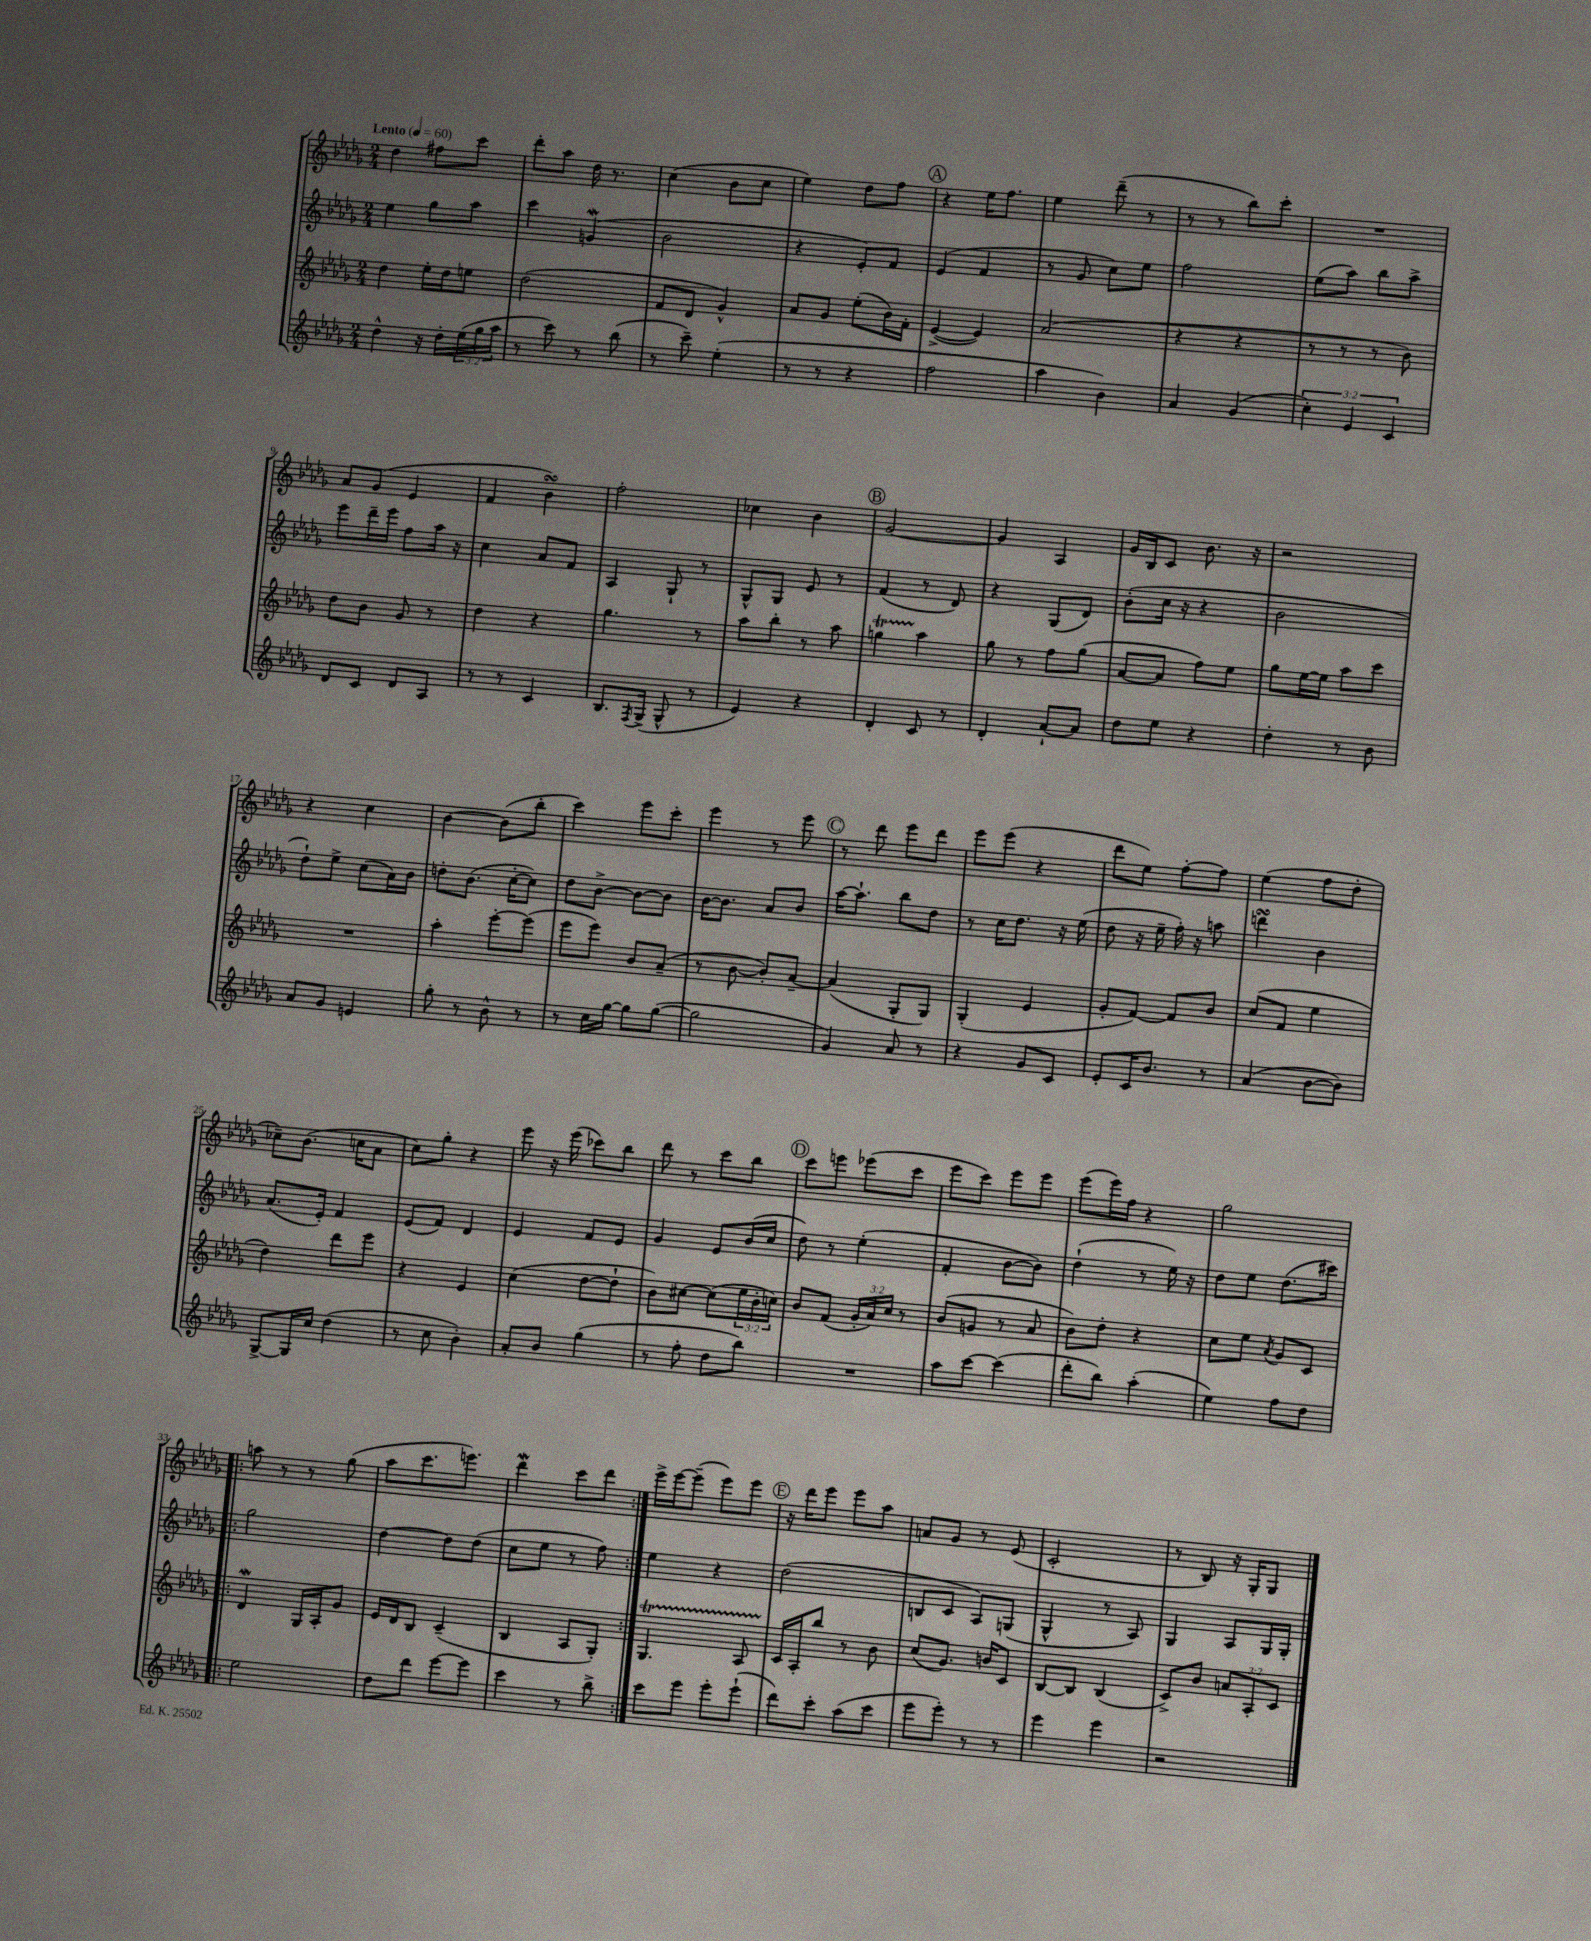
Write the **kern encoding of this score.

**kern	**kern	**kern	**kern
*part4	*part3	*part2	*part1
*staff4	*staff3	*staff2	*staff1
*clefG2	*clefG2	*clefG2	*clefG2
*k[b-e-a-d-g-]	*k[b-e-a-d-g-]	*k[b-e-a-d-g-]	*k[b-e-a-d-g-]
*M2/4	*M2/4	*M2/4	*M2/4
*MM60	*MM60	*MM60	*MM60
=1	=1	=1	=1
!	!	!	!LO:TX:a:B:t=Lento
4dd-^^\	4dd-\	4ee-\	4dd-\
16r	16ee-'\LL	8gg-\L	8ff#X\L
16dd-'\LL	16dd-\J	.	.
(24ee-\	8een\J	8aa-\J	8ccc\J
24gg-\	.	.	.
24aa-\JJ	.	.	.
=2	=2	=2	=2
8r	(2dd-\	4ccc\	8ddd-'\L
8ccc\)	.	.	8aa-\J
8r	.	(4gnW/	16dd-\
.	.	.	8.r
(8bb-\	.	.	.
=3	=3	=3	=3
8r	8f/L	2b-\	(4cc\
8ccc~\)	8d-/J	.	.
(4ee-'\	4g-^^/)	.	8b-\L
.	.	.	8cc\J
=4	=4	=4	=4
8r	8a-/L	4r	4ee-\)
8r	8g-/J	.	.
4r	(8ee-'\L	8e-'/L)	8dd-\L
.	16b-\L)	8f/J	8ff\J
.	16f'\JJ	.	.
!!LO:REH:place=s1:t=A
=5	=5	=5	=5
2ff\	([4e-^/	(4e-/	4r
.	4e-/])	4f/	16ee-\KL
.	.	.	8.ff\J
=6	=6	=6	=6
4aa-\	(2a-/	8r	4ee-\
.	.	8g-/	.
4b-\)	.	8cc\L)	(8ddd-~\
.	.	8ee-\J	8r
=7	=7	=7	=7
4a-/	4r	2ff\	8r
.	.	.	8r
(4g-/	4r	.	8bb-\L)
.	.	.	8ccc'\J
=8	=8	=8	=8
6cc'\)	8r	(8ee-\L	2r
.	8r	8aa-\J)	.
6e-/	.	.	.
.	8r	8bb-\L	.
6c/	.	.	.
.	8b-\)	8aa-^\J	.
!!LO:LB:g=z
=9	=9	=9	=9
8d-/L	8dd-\L	8eee-\L	8a-/L
8c/J	8b-\J	16ddd-~\L	(8g-/J
.	.	16eee-\JJ	.
8d-/L	8g-/	8ff\L	4e-/
8A-/J	8r	16aa-\Jk	.
.	.	16r	.
=10	=10	=10	=10
8r	4dd-\	4cc\	4f/
8r	.	.	.
4c/	4r	8a-/L	4b-sSSS\)
.	.	8f/J	.
=11	=11	=11	=11
8.B-/L	4.gg-\	4A-/	2ff'\
8qF/	.	.	.
(16G-^/Jk	.	.	.
8G-^^/	.	8G-`/	.
8r	8r	8r	.
=12	=12	=12	=12
4e-/)	8aa-\L	8G-^^/L	4cc-X\
.	8bb-'\J	8G-/J	.
4r	8r	8e-/	4b-\
.	8aa-\	8r	.
!!LO:REH:place=s1:t=B
=13	=13	=13	=13
4d-'/	4ggnt\	(4f/	[2g-/
8c/	4aa-\	8r	.
8r	.	8d-/)	.
=14	=14	=14	=14
4d-'/	8gg-\	4r	4g-/]
.	8r	.	.
[8a-`/L	8ff\L	(8G-/L	4A-/
8a-/J]	(8gg-\J	8d-/J)	.
=15	=15	=15	=15
8dd-\L	[8a-/L	(8b-'\L	16g-/LL
.	.	.	16B-/J
8ee-\J	8a-/J]	16cc\Jk	8c/J
.	.	16r	.
4r	8ff\L)	4r	8.b-\
.	8ee-\J	.	.
.	.	.	16r
=16	=16	=16	=16
4dd-'\	8gg-\L	2b-\	2r
.	[16ee-\L	.	.
.	16ee-\JJ]	.	.
8r	8aa-\L	.	.
8b-\	8ccc\J	.	.
!!LO:LB:g=z
=17	=17	=17	=17
8a-/L	2r	8dd-`\L)	4r
8g-/J	.	8ee-^\J	.
4en/	.	(8cc\L	4cc\
.	.	16a-\L)	.
.	.	16b-\JJ	.
=18	=18	=18	=18
8gg-'\	4aa-'\	8ddn'\L	[4b-\
8r	.	(8.b-\J	.
8b-^^\	[8eee-'\L	.	(8b-\L]
.	.	[16cc'\KL	.
8r	(8eee-\J]	8cc\J])	8bb-'\J
=19	=19	=19	=19
8r	8eee-\L	8dd-\L	4ccc\)
16cc\LL	8eee-\J)	[8b-^\J	.
[16gg-\JJ	.	.	.
8gg-\L]	8b-/L	8b-\L_	8eee-\L
([8gg-\J	(8a-~/J	8b-\J]	8ccc'\J
=20	=20	=20	=20
2gg-\]	8r	[16b-\KL	4eee-\
.	.	8.b-\J]	.
.	[8b-\	.	.
.	8b-'/L])	8a-/L	8r
.	[8a-~/J	8b-/J	8eee-\
!!LO:REH:place=s1:t=C
=21	=21	=21	=21
4g-/)	(4a-/]	[16aa-\KL	8r
.	.	8.aa-`\J]	.
.	.	.	8ddd-\
8a-/	8G-'/L	8bb-\L	8eee-\L
8r	8G-/J)	8dd-\J	8ddd-\J
=22	=22	=22	=22
4r	(4G-'/	8r	8eee-\L
.	.	16cc\KL	(8eee-\J
.	.	8.dd-\J	.
8g-/L	4e-/	.	4r
8c/J	.	16r	.
.	.	(16ee-\	.
=23	=23	=23	=23
8e-'/L	8g-'/L	8dd-\	8ddd-\L
16c/K	[8f/J)	16r	8ee-\J)
8.b-/J	.	16ee-~\	.
.	8f/L]	16ff'\)	[8ff'\L
.	.	16r	.
8r	8b-/J	8aan\	8ff\J]
=24	=24	=24	=24
(4a-/	(8cc/L	4dddnsSsS\	(4ee-\
.	8f/J	.	.
[8b-\L	4ee-\	4b-\	8ff\L
8b-\J])	.	.	8dd-'\J
!!LO:LB:g=z
=25	=25	=25	=25
[8G-^/L	4dd-\)	(8.a-/L	8cc-X~\L)
16G-/L]	.	.	(8.b-\J
16cc/JJ	.	16e-'/Jk)	.
(4dd-\	8ddd-\L	4f/	.
.	.	.	16ccn\KL
.	8eee-\J	.	8a-\J
=26	=26	=26	=26
8r	4r	(8e-/L	8cc\L)
8cc\	.	8f/J)	8gg-'\J
4b-'\)	4e-/	4d-/	4r
=27	=27	=27	=27
8a-'/L	(4cc\	4e-/	8eee-\
8b-/J	.	.	16r
.	.	.	(16eee-\
(4gg-\	[8dd-\L	8f/L	8ccc-X\L)
.	8dd-`\J]	8e-/J	8bb-\J
=28	=28	=28	=28
8r	8b-\L)	4g-/	8ddd-\
8ff'\	[8cc#X\J	.	8r
8dd-\L	(8cc#\L]	8e-/L	8ccc\L
8bb-\J)	24ee-\L	(16b-/L	8bb-\J
.	24b-'\	.	.
.	.	16cc/JJ	.
.	24ccn\JJ)	.	.
!!LO:REH:place=s1:t=D
=29	=29	=29	=29
2r	8b-/L	8dd-\)	8ccc\L
.	(8f/J	8r	8eeen\J
.	24g-'/LL	(4ee-'\	(8eee-X\L
.	24a-/)	.	.
.	24cc/JJ	.	.
.	8r	.	8ccc\J
=30	=30	=30	=30
8aa-\L	(8b-/L	4f'/	8eee-\L
[8ccc\J	8gn/J	.	8ccc\J)
(4ccc\]	8r	[8b-\L	8eee-\L
.	8a-/	8b-\J])	8eee-\J
=31	=31	=31	=31
8ddd-'\L	8b-\L)	(4dd-`\	(8eee-\L
8bb-\J)	8dd-'\J	.	16eee-\L)
.	.	.	16ff\JJ
(4aa-'\	4r	8r	4r
.	.	16ee-\)	.
.	.	16r	.
=32	=32	=32	=32
4ee-\)	8cc\L	8dd-\L	2gg-\
.	8ee-\J	8ee-\J	.
.	8qa-/	.	.
8ff\L	8g-/L	(8.dd-\L	.
8dd-\J	8c/J	.	.
.	.	16ccc#X\Jk)	.
!!LO:LB:g=z
=33!|:	=33!|:	=33!|:	=33!|:
2ee-\	4d-w/	2gg-\	8aan\
.	.	.	8r
.	16G-/LL	.	8r
.	16A-'/J	.	.
.	8g-/J	.	(8gg-\
=34	=34	=34	=34
8dd-\L	16e-/LL	[4dd-\	8aa-\L
.	16d-/J	.	.
8ddd-\J	8B-/J	.	8.ccc\
[8eee-\L	(4c~/	8dd-\L]	.
.	.	.	8.eeen\J)
8eee-\J]	.	(8dd-\J	.
=35	=35	=35	=35
4ccc\	4B-/	8cc\L	4ddd-w\
.	.	8ee-\J	.
8r	8A-/L	8r	8ccc\L
8bb-^\	8G-'/J)	8ff\)	8ddd-\J
=36:|!	=36:|!	=36:|!	=36:|!
8ccc\L	4.G-T/	4ee-\	16eee-^\LL
.	.	.	[16eee-\J
8eee-\J	.	.	(8eee-~\J]
8eee-'\L	.	4r	8eee-\L)
(8eee-`\J	8A-TTT/	.	8eee-\J
!!LO:REH:place=s1:t=E
=37	=37	=37	=37
8ddd-\L)	16c/LL	(2dd-\	16r
.	16A-'/J	.	16ddd-\KL
8ccc'\J	8bb-/J	.	8eee-\J
(8aa-\L	8r	.	8eee-\L
8ccc\J	8b-\	.	8aa-\J
=38	=38	=38	=38
8eee-\L	(8cc/L	8Bn/L	8an/L
8eee-'\J)	8.g-/J)	8c/J	8g-/J
8r	.	8A-/L)	8r
.	16bn/KL	.	.
8r	8c/J	(8Gn/J	(8e-/
=39	=39	=39	=39
4eee-\	[8B-/L	4G-^^/	2c'/
.	8B-/J]	.	.
4eee-\	(4B-/	8r	.
.	.	8A-/)	.
=40	=40	=40	=40
2r	8c^/L)	4G-/	8r
.	8b-/J	.	8B-/)
.	12an/L	8A-/L	16r
.	.	.	16G-'/KL
.	12A-'/	.	.
.	.	16G-/L	8G-/J
.	12c/J	.	.
.	.	16G-'/JJ	.
==	==	==	==
*-	*-	*-	*-
